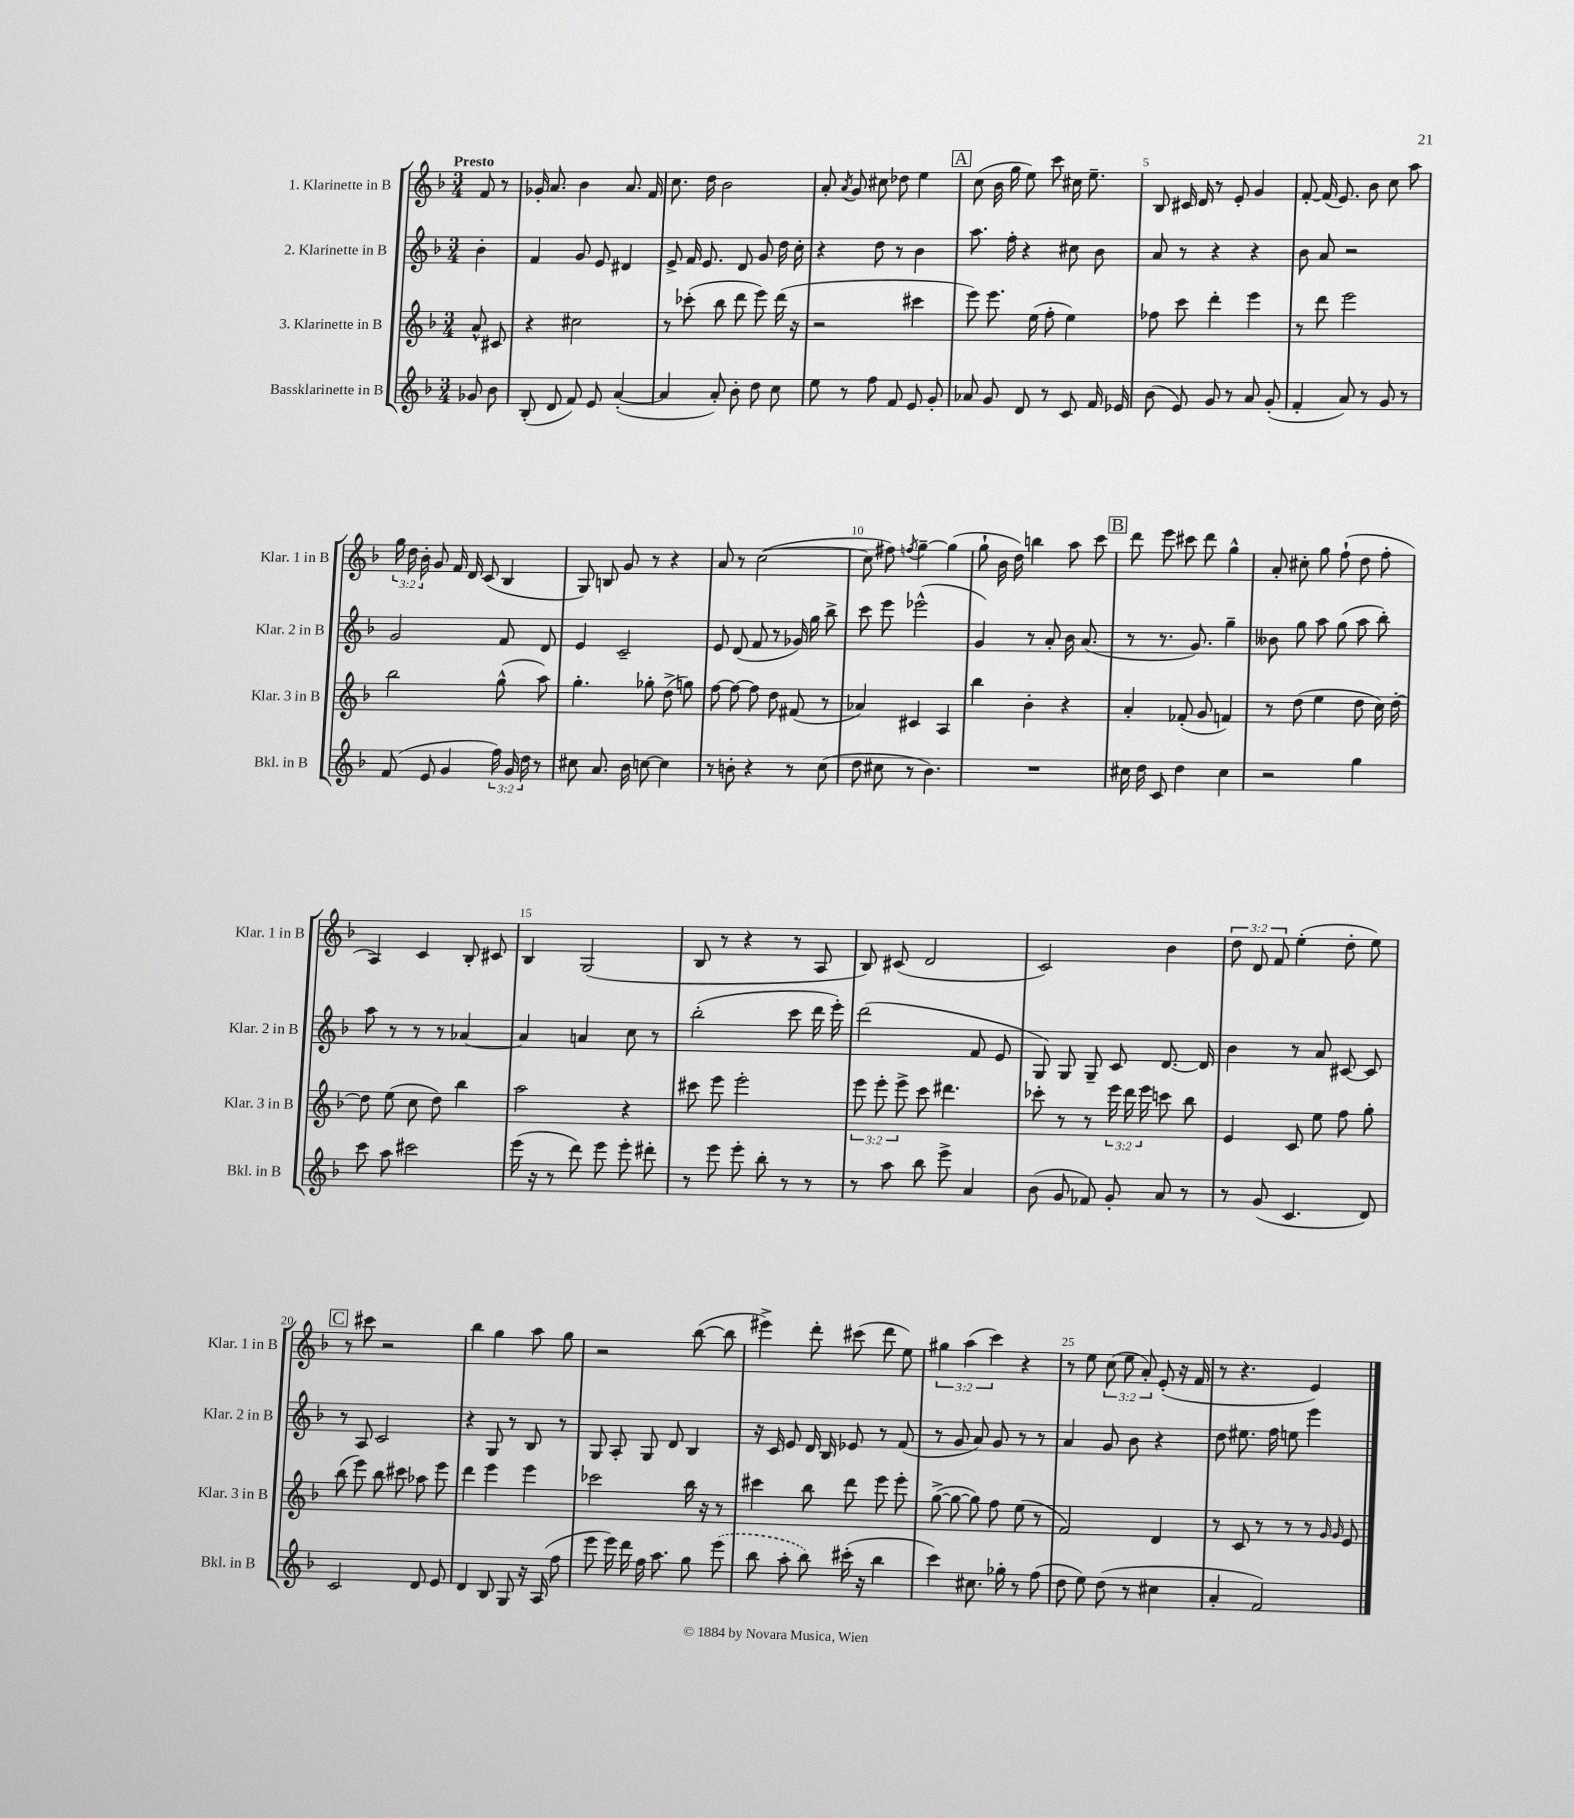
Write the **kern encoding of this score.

**kern	**kern	**kern	**kern
*part4	*part3	*part2	*part1
*staff4	*staff3	*staff2	*staff1
*I"Bassklarinette in B	*I"3. Klarinette in B	*I"2. Klarinette in B	*I"1. Klarinette in B
*I'Bkl. in B	*I'Klar. 3 in B	*I'Klar. 2 in B	*I'Klar. 1 in B
*clefG2	*clefG2	*clefG2	*clefG2
*k[b-]	*k[b-]	*k[b-]	*k[b-]
*M3/4	*M3/4	*M3/4	*M3/4
=	=	=	=
!	!	!	!LO:TX:a:B:t=Presto
8g-X/	8a^^/	4b-'\	8f/
8b-\	8c#X/	.	8r
=1	=1	=1	=1
(8B-'/	4r	4f/	16g-X'/
.	.	.	8.a/
8d/	.	.	.
8f/)	2cc#X\	8g/	4b-\
8e/	.	8e/	.
([4a'/	.	4d#X/	8.a/
.	.	.	16f/
=2	=2	=2	=2
4a/]	8r	8e^/	8.cc\
.	(8ccc-X'\	16f/	.
.	.	8.e/	16dd\
8a'/)	8bb-\	.	2b-\
8b-'\	8ddd\	8d/	.
8dd\	8eee\)	8g/	.
8cc\	(16ddd\	16dd\	.
.	16r	16cc'\	.
=3	=3	=3	=3
8ee\	2r	4r	8a'/
.	.	.	8qa/
8r	.	.	8g/
8ff\	.	8dd\	8cc#X\
8f/	.	8r	8dd-X\
8e/	4ccc#X\	4b-\	4ee\
8g'/	.	.	.
!!LO:REH:place=s1:t=A
=4	=4	=4	=4
8a-X/	8eee\)	8.aa\	(8cc\
8g/	8.eee\	.	16b-\
.	.	16ff'\	16gg\
8d/	.	4r	8ee\)
.	(16ee\	.	.
8r	8ff'\	.	8ccc\
8c/	4ee\)	8cc#X\	16cc#X\
.	.	.	8.ee~\
16f/	.	8b-\	.
16e-X/	.	.	.
=5	=5	=5	=5
(8b-\	8ff-X\	8a/	8B-/
8e/)	8ccc\	8r	16c#X/
.	.	.	16d/
8g/	4ddd'\	4r	8r
8r	.	.	8e'/
8a/	4eee\	4r	4g/
(8g'/	.	.	.
=6	=6	=6	=6
4f'/	8r	8b-\	[8f'/
.	8ddd\	8a/	(16f/]
.	.	.	8.e/)
8a/)	2eee\	2r	.
8r	.	.	8b-\
8g/	.	.	8cc\
8r	.	.	8aa\
!!LO:LB:g=z
=7	=7	=7	=7
(8f/	2bb-\	2g/	24gg\
.	.	.	24dd\
.	.	.	24b-'\
8e/	.	.	8g/
4g/	.	.	16f/
.	.	.	16d/
.	.	.	(8c/
24ff\)	(8gg^^\	8f/	4B-/
24g/	.	.	.
24dd\	.	.	.
8r	8aa\)	8d/	.
=8	=8	=8	=8
8cc#X\	4.gg'\	4e/	8G/)
8.a/	.	.	8Bn/
.	.	2c~/	8g/
16b-\	.	.	.
[8ccn\	8gg-X'\	.	8r
4cc\]	(8dd^\	.	4r
.	8ggn\)	.	.
=9	=9	=9	=9
8r	[8ff\	8e/	8a/
8bn'\	8ff\_	(8d/	8r
4r	8ff\]	8f/	([2cc\
.	8dd\	8r	.
8r	(8f#X/	16g-X/)	.
.	.	16gg\	.
(8cc\	8r	8bb-^\	.
=10	=10	=10	=10
8dd\	4a-X/)	8ccc\	8cc\]
8cc#X\	.	8eee\	8ff#X\)
.	.	.	8qffn/
8r	4c#X/	(2eee-X^^\	[4gg~\
4.b-\)	.	.	.
.	4A/	.	(4gg\]
=11	=11	=11	=11
2.r	4bb-\	4g/)	8gg`\
.	.	.	16b-\
.	.	.	16dd\)
.	4b-'\	8r	4bbn\
.	.	8a'/	.
.	4r	16b-\	8aa\
.	.	(8.a/	.
.	.	.	8ccc\
!!LO:REH:place=s1:t=B
=12	=12	=12	=12
16cc#X\	4a'/	8r	8ddd\
16dd\	.	.	.
8c/	.	8.r	8eee\
4dd\	(8f-X'/	.	8ccc#X\
.	.	8.g/)	.
.	8g/	.	8ddd\
4cc#\	4fn/)	4gg~\	4gg^^\
=13	=13	=13	=13
2r	8r	8b--X\	8a'/
.	(8dd\	8gg\	8cc#X'\
.	4ee\	8aa\	8gg\
.	.	(8gg\	(8ff`\
4gg\	8dd\	8aa\	8dd\
.	16cc\)	8bb-'\)	8ff'\
.	[16dd'\	.	.
!!LO:LB:g=z
=14	=14	=14	=14
8ccc\	8dd\]	8aa\	4A/)
8aa\	(8ee\	8r	.
2ccc#X\	8cc\	8r	4c/
.	8dd\)	8r	.
.	4bb-\	[4a-X/	8B-'/
.	.	.	8c#X/
=15	=15	=15	=15
(16eee\	2aa\	4a-/]	4B-/
16r	.	.	.
8r	.	.	.
8ddd\)	.	4an/	(2G/
8eee\	.	.	.
8eee'\	4r	8cc\	.
8ddd#X'\	.	8r	.
=16	=16	=16	=16
8r	8ccc#X\	(2bb-'\	8B-/
8eee\	8eee\	.	8r
8eee'\	2eee'\	.	4r
8bb-'\	.	.	.
8r	.	8ccc\	8r
8r	.	16ddd\	8A/
.	.	16eee'\)	.
=17	=17	=17	=17
8r	12eee\	(2ddd\	8B-/)
.	12eee'\	.	.
8aa\	.	.	(8c#X/
.	12eee^\	.	.
8bb-\	8ccc\	.	2d/
8eee^\	4.ddd#X\	.	.
4a/	.	8f/	.
.	.	8e/	.
=18	=18	=18	=18
(8b-\	8ccc-X'\	8G/)	2c/)
8g/	8r	8G/	.
8f-X/)	8r	8G~/	.
8g'/	24eee\	8c/	.
.	24ddd\	.	.
.	24eee\	.	.
8a/	8cccn\	[8.d/	4b-\
8r	8bb-\	.	.
.	.	16d/]	.
=19	=19	=19	=19
8r	4e/	4b-\	12dd\
.	.	.	12d/
(8g/	.	.	.
.	.	.	12f/
4.c/	8c/	8r	(4ee'\
.	8ee\	8a/	.
.	8ff\	[8c#X/	8dd'\
8d/)	8gg'\	8c#/]	8ee\)
!!LO:LB:g=z
!!LO:REH:place=s1:t=C
=20	=20	=20	=20
2c/	(8bb-\	8r	8r
.	8eee\)	8A/	8ccc#X\
.	8bb-\	2c/	2r
.	8ccc#X\	.	.
8d/	8aa-X\	.	.
8e/	8eee\	.	.
=21	=21	=21	=21
4d/	4ddd\	4r	4bb-\
8B-/	4eee\	8G/	4gg\
8G/	.	8r	.
16r	4eee\	8B-/	8aa\
(16A/	.	.	.
8ff\	.	8r	8gg\
=22	=22	=22	=22
8eee\	2ccc-X\	8G/	2r
16eee\)	.	8A'/	.
16ddd\	.	.	.
16ff\	.	8G/	.
8.aa\	.	.	.
.	.	8d/	.
8gg\	16bb-\	4B-/	([8bb-\
.	16r	.	.
(8eee\	8r	.	8bb-\]
=23	=23	=23	=23
8bb-\	4ccc#X\	16r	4eee#X^\)
.	.	16c/	.
8aa'\	.	8e/	.
8bb-\)	8bb-\	16d/	8ddd'\
.	.	16B-/	.
(16ccc#X'\	8ddd\	8e-X/	(8ccc#X\
16r	.	.	.
4bb-\	8eee\	8r	8ddd\
.	8eee'\	(8f/	8ee\)
=24	=24	=24	=24
4ccc\)	([8gg^\	8r	6gg#X\
.	8gg\_	8g/	.
.	.	.	(6aa\
8.cc#X\	8gg\])	8a/)	.
.	.	.	6ccc\)
.	8ff\	8g/	.
16gg-X'\	.	.	.
8r	(8ee\	8r	4r
(8ff\	8r	8r	.
=25	=25	=25	=25
8dd\	2f/)	4a/	8r
8ee\)	.	.	8ee\
(8dd\	.	8g/	(12cc\
.	.	.	12ee\
8r	.	8b-\	.
.	.	.	12a'/)
4cc#X\	4d/	4r	(8e'/
.	.	.	16r
.	.	.	16f/
=26	=26	=26	=26
4a'/	8r	8dd\	8r
.	8c/	8.ee#X\	4.r
2f/)	8r	.	.
.	.	16ff\	.
.	8r	8een\	.
.	8r	4eee\	4e/)
.	16qqg/	.	.
.	16qqg/	.	.
.	8e/	.	.
==	==	==	==
*-	*-	*-	*-
